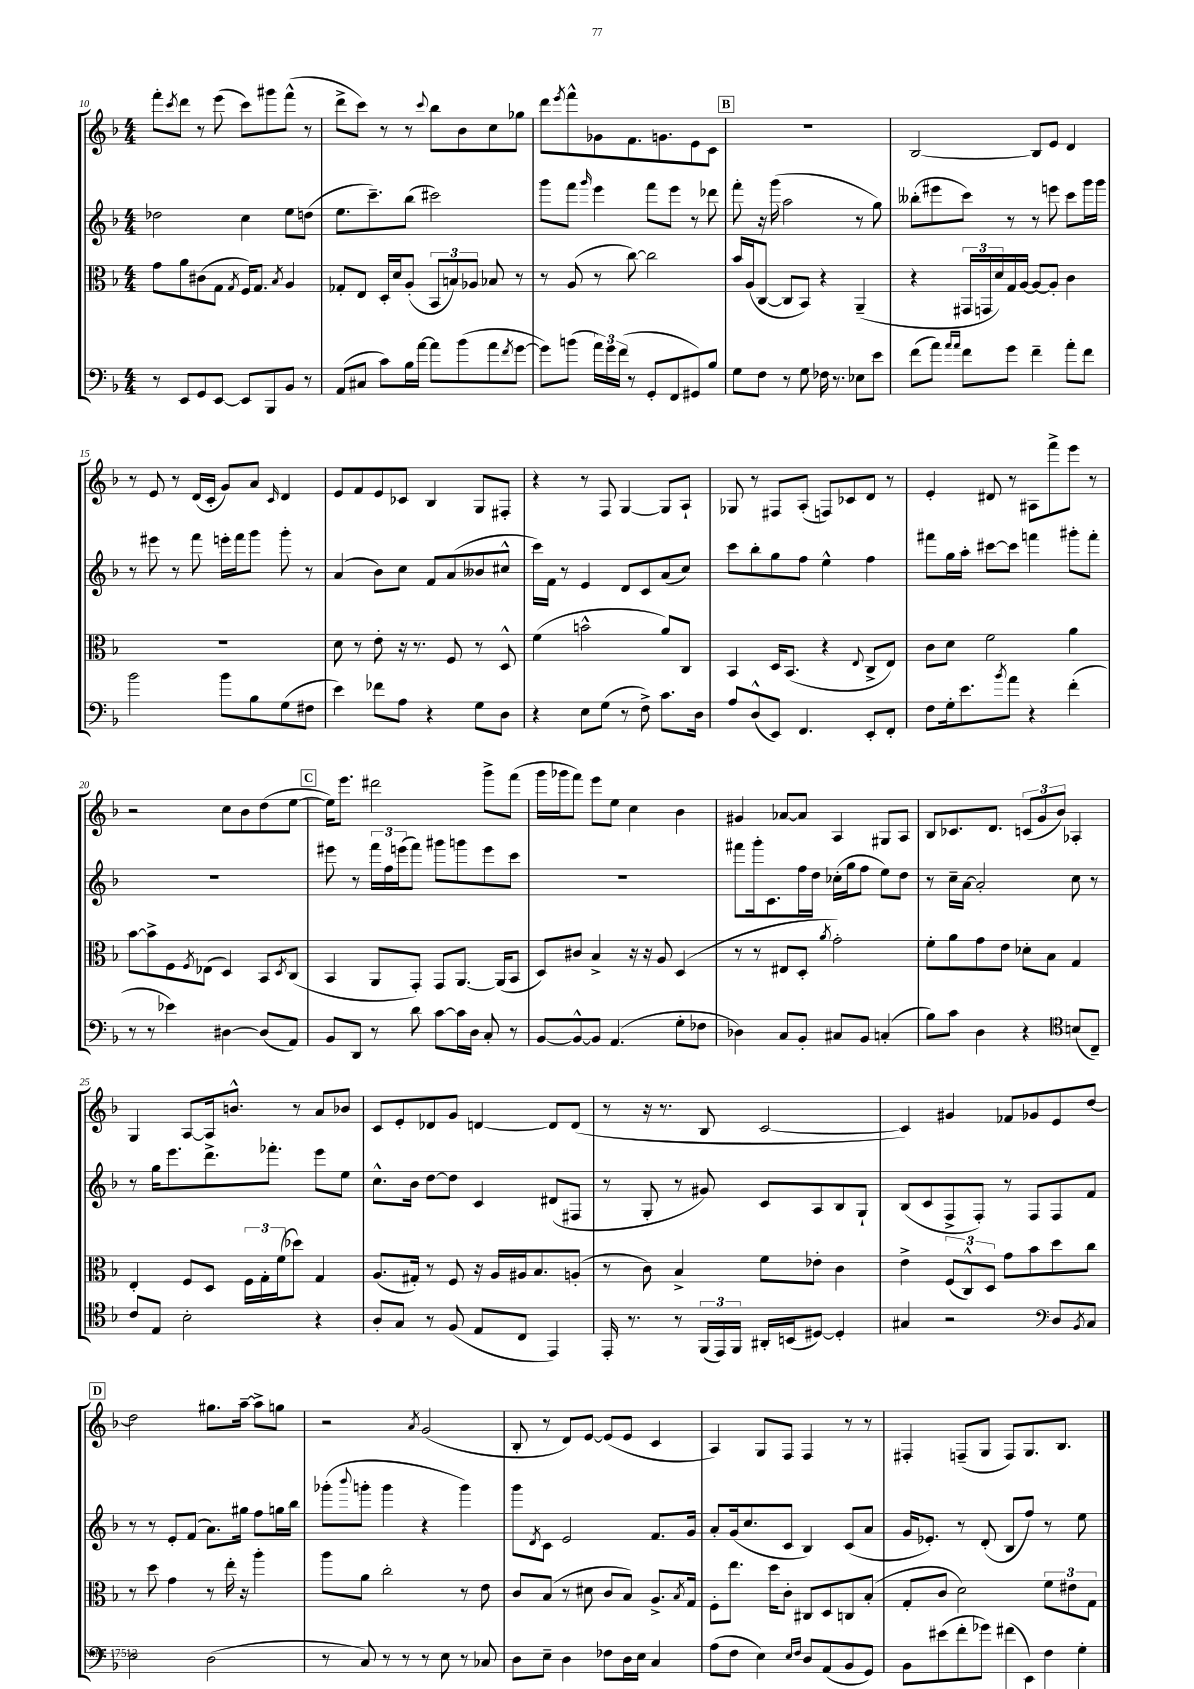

**kern	**kern	**kern	**kern
*part4	*part3	*part2	*part1
*staff4	*staff3	*staff2	*staff1
*clefF4	*clefC3	*clefG2	*clefG2
*k[b-]	*k[b-]	*k[b-]	*k[b-]
*M4/4	*M4/4	*M4/4	*M4/4
=10	=10	=10	=10
8r	8g\L	2dd-X\	8fff'\L
.	.	.	8qccc/
8EE/L	8a\	.	8ddd\J
8GG/	(8c#X\	.	8r
[8EE/J	8G\J	.	(8eee\
.	8qG/	.	.
8EE/L]	16F/KL)	4cc\	8ccc\L)
.	8.G/J	.	.
8BBB-/	.	.	8ggg#X\
.	8qB-/	.	.
8BB-/J	4A/	8ee\L	(8fff^^\J
8r	.	(8ddn\J	8r
=11	=11	=11	=11
(8AA/L	8G-X'/L	8.ee\L	8ddd^\L
8C#X/J	8E/J	.	8ccc\J)
.	.	8.ccc~\)	.
8c\L)	16D'/LL	.	8r
.	16d/J	.	.
16B-\L	(8A'/J	(8bb-\J	8r
[16a\JJ	.	.	.
.	.	.	8qqccc/
8a\L]	12BB-/L	2ccc#X\)	8bb-\L
.	12Bn/)	.	.
(8b-\	.	.	8b-\
.	12A-X/J	.	.
8a\	8B-X/	.	8cc\
8qf/	.	.	.
[8g\J	8r	.	8gg-X\J
=12	=12	=12	=12
8g\L])	8r	8ggg\L	8ddd\L
.	.	.	8qeee/
(8bn\J	(8A/	8fff\J	8fff^^\
.	.	16qqggg/	.
24a\LL)	8r	4eee\	8g-X\
24g\	.	.	.
(24f\JJ	.	.	.
8r	[8cc\)	.	8.f\
8GG'/L	2cc\]	8fff\L	.
.	.	.	8.gn\
8FF/	.	8eee\J	.
8GG#X/)	.	8r	8e\
8B-/J	.	8ddd-X\	8c\J
!!LO:REH:place=s1:t=B
=13	=13	=13	=13
8G\L	16b-/LL	8fff'\	1r
.	(16A/J	.	.
8F\J	[8C/J	16r	.
.	.	(16ggg\	.
8r	8C/L]	2aa\	.
8G\	8BB-/J)	.	.
16F-X\	4r	.	.
8.r	.	.	.
8E-X\L	(4AA~/	8r	.
8e\J	.	8gg\)	.
=14	=14	=14	=14
(8f\L	4r	(8bb--X'\L	[2B-/
8a\J)	.	8eee#X\	.
16qqa/LL	.	.	.
16qqa/JJ	.	.	.
8f\L	24GG#X/LL	8ccc\J)	.
.	24GGn/	.	.
.	24d/)	.	.
8g\J	16G/	8r	.
.	[16A/JJ	.	.
4f~\	8A/L_	8r	8B-/L]
.	8A'/J]	8eeen\	8e/J
8a'\L	4c\	8ccc\L	4d/
8f\J	.	16ggg\L	.
.	.	16ggg\JJ	.
!!LO:LB:g=z
=15	=15	=15	=15
2b-\	1r	8r	8r
.	.	8eee#X\	8e/
.	.	8r	8r
.	.	8fff\	(16d/LL
.	.	.	16c'/JJ
8b-\L	.	16eeen'\LL	8g/L)
.	.	16fff\J	.
8B-\	.	8ggg\J	8a/J
.	.	.	16qqc/
(8G\	.	8ggg'\	4d/
8F#X\J	.	8r	.
=16	=16	=16	=16
4e\)	8d\	(4a/	8e/L
.	8r	.	8f/
8f-X\L	8e'\	8b-\L)	8e/
8A\J	16r	8cc\J	8c-X/J
.	8.r	.	.
4r	.	8f/L	4B-/
.	8F/	(8a/	.
8G\L	8r	8b--X/	8G/L
8D\J	8D^^/	8cc#X^^/J	8F#X'/J
=17	=17	=17	=17
4r	(4f\	16ccc\LL)	4r
.	.	16f\JJ	.
.	.	8r	.
8E\L	2bn^^\	4e/	8r
(8G\J	.	.	8F/
8r	.	8d/L	[4G/
8F^\)	.	8c/	.
8.c\L	8a/L)	(8a/	8G/L]
.	8C/J	8cc/J)	8A`/J
16D\Jk	.	.	.
=18	=18	=18	=18
8A/L	4BB-/	8ccc\L	8G-X/
(8D^^/	.	8bb-'\	8r
8EE/J)	16D/KL	8gg\	8F#X/L
.	(8.BB-/J	.	.
4.FF/	.	8ff\J	(8A'/J
.	4r	4ee^^\	8Fn/L)
.	.	.	8c-X/
.	8qqE/	.	.
8EE'/L	8C^/L	4ff\	8d/J
8FF'/J	8E/J)	.	8r
=19	=19	=19	=19
8F\L	8c\L	8fff#X\L	4e'/
16G'\k	8d\J	16gg\L	.
8.e\	.	16aa'\JJ	.
.	2f\	[8ccc#X\L	8d#X/
8qb-/	.	.	.
8a\J	.	8ccc#\J]	8r
4r	.	4fffn\	8A#X\L
.	.	.	8fff^\
(4f'\	4a\	8ggg#X'\L	8eee\J
.	.	8fff'\J	8r
!!LO:LB:g=z
=20	=20	=20	=20
8r	[8b-\L	1r	2r
8r	8b-^\]	.	.
4e-X\)	8F\	.	.
.	8qF/	.	.
.	(8E-X\J	.	.
[4D#X\	4D/)	.	8cc\L
.	.	.	8b-\
(8D#/L]	8BB-/L	.	(8dd\
.	8qD/	.	.
8AA/J)	(8C/J	.	[8ee\J
!!LO:REH:place=s1:t=C
=21	=21	=21	=21
8BB-/L	4BB-/	8eee#X\	16ee\KL])
.	.	.	8.eee\J
8DD/J	.	8r	.
8r	8AA/L	24fff\LL	2ddd#X\
.	.	24ff\	.
.	.	(24eeen\J	.
8d\	8GG'/J)	8fff\J)	.
[8c\L	8GG/L	8ggg#X\L	.
16c\L]	[8.AA/J	8gggn\	.
16D\JJ	.	.	.
8C'/	.	8eee\	8ggg^\L
.	(16AA/KL]	.	.
8r	8BB-/J	8ccc\J	(8fff\J
=22	=22	=22	=22
[8BB-/L	8D/L)	1r	16ggg\LL
.	.	.	16ggg-X\J
8BB-^^/_	8c#X/J	.	8fff\J)
8BB-/J]	4B-^/	.	8eee\L
(4.AA/	.	.	8ee\J
.	16r	.	4cc\
.	16r	.	.
.	8A/	.	.
8G'\L	(4D/	.	4b-\
8F-X\J	.	.	.
=23	=23	=23	=23
4D-X\)	8r	8fff#X\L	4g#X/
.	8r	16ggg'\k	.
.	.	8.c\	.
8C/L	8E#X/L	.	[8a-X/L
8BB-'/J	8D'/J	16ff\L	8a-/J]
.	.	16dd\JJ	.
.	8qa/	.	.
8C#X/L	2g'\)	(16cc-X'\LL	4A/
.	.	16gg\J	.
8BB-/J	.	8ff\J	.
(4Cn'/	.	8ee\L)	8G#X/L
.	.	8dd\J	8A/J
=24	=24	=24	=24
8B-\L)	8f'\L	8r	8B-/L
8c\J	8a\	16cc~\LL	8.c-X/
.	.	[16a\JJ	.
4D\	8g\	2a'/]	.
.	.	.	8.d/J
.	8e\J	.	.
4r	8d-X'\L	.	(12cn/L
.	.	.	12g/
.	8B-\J	.	.
.	.	.	12b-/J)
*clefC4	*	*	*
(8Bn/L	4G/	8cc\	4A-X'/
8C~/J)	.	8r	.
!!LO:LB:g=z
=25	=25	=25	=25
8c/L	4E'/	8r	4G/
8E/J	.	16gg\KL	.
.	.	8.eee\	.
2B-'\	8F/L	.	[8A/L
.	8D/J	8.ddd^\	16A/k]
.	.	.	8.bn^^/J
.	24F\LL	.	.
.	24G'\	.	.
.	.	8.fff-X'\J	.
.	(24f\J	.	.
.	8dd-X\J)	.	8r
4r	4G/	8eee\L	8a/L
.	.	8ee\J	8b-X/J
=26	=26	=26	=26
8A'/L	(8.A/L	8.cc^^\L	8c/L
8G/J	.	.	8e'/
.	16G#X'/Jk)	16b-\Jk	.
8r	8r	[8dd\L	8d-X/
(8F/	8F/	8dd\J]	8g/J
8E/L	16r	4c/	[4dn/
.	16A/LL	.	.
8C/J	16A#X/J	.	.
.	8.B-/	.	.
4EE/)	.	(8d#X/L	8d/L]
.	(8An'/J	8F#X/J	(8d/J
=27	=27	=27	=27
16EE'/	8r	8r	8r
8.r	.	.	.
.	8c\)	8G'/	16r
.	.	.	8.r
8r	4B-^/	8r	.
(24FF/LL	.	8g#X/)	8B-/
24EE/)	.	.	.
24FF/JJ	.	.	.
16AA#X'/LL	8f\L	8c/L	[2c/
(16BBn/J	.	.	.
[8D#X/J)	8e-X'\J	8A/	.
4D#'/]	4c\	8B-/	.
.	.	8G`/J	.
=28	=28	=28	=28
4G#X/	4e^\	(8B-/L	4c/])
.	.	8c/	.
2r	(12F/L	8F^/	4g#X/
.	12C^^/)	.	.
.	.	8F'/J)	.
.	12D/J	.	.
.	8g\L	8r	8f-X/L
.	8b-\	8F/L	8g-X/
*clefF4	*	*	*
8D/L	8dd\	8F/	8e/
8qBB-/	.	.	.
8C/J	8cc\J	8f/J	[8dd/J
!!LO:LB:g=z
!!LO:REH:place=s1:t=D
=29	=29	=29	=29
2E\	8r	8r	2dd\]
.	8dd\	8r	.
.	4g\	8e'/L	.
.	.	(8f/J	.
(2D\	8r	8.a\L)	8.gg#X\L
.	16ee'\	.	.
.	16r	16gg#X\Jk	[16aa~\Jk
.	4aa'\	8ff\L	8aa^\L]
.	.	16ggn\L	8ggn\J
.	.	16bb-\JJ	.
=30	=30	=30	=30
8r	8aa\L	(8ggg-X'\L	2r
.	.	8qqbbb-/	.
8C/)	8a\J	8gggn'\J	.
8r	2cc'\	4ggg\	.
8r	.	.	.
.	.	.	8qa/
8r	.	4r	(2g/
8E\	.	.	.
8r	8r	4ggg\)	.
8C-X/	8e\	.	.
=31	=31	=31	=31
8D\L	8c/L	8ggg\L	8B-'/
.	.	8qd/	.
8E~\J	(8B-/J	8c\J	8r
4D\	8r	2e/	8d/L)
.	8d#X\	.	[8e/J
8F-X\L	8c/L	.	(8e/L]
16D\L	8B-/J)	.	8e/J
16E\JJ	.	.	.
4C/	8.A^/L	8.f/L	4c/
.	8qB-/	.	.
.	16G/Jk	16g/Jk	.
=32	=32	=32	=32
(8A\L	8F'\L	8a'/L	4A/)
8F\J	8.ee\J	(16g/k	.
.	.	8.cc/	.
4E\)	.	.	8G/L
.	16dd\KL	.	.
.	8c'\J	8c/J	8F/J
16qqE/LL	.	.	.
16qqF/JJ	.	.	.
8D/L	8C#X/L	4B-/)	4F/
(8AA/	8D/	.	.
8BB-/	8Cn/	(8c/L	8r
8GG/J)	(8B-'/J	8a/J	8r
=33	=33	=33	=33
8BB-\L	8G'/L	16g/KL	4F#X'/
.	.	8.e-X'/J)	.
(8e#X\	8c/J	.	.
8f'\	2d\)	8r	(8Fn~/L
8g-X\J)	.	(8d'/	8G/J
(8f#X\L	.	8B-/L	8F/L)
8EE\)	.	8ff/J)	8.G/
8F\	12f\L	8r	.
.	.	.	8.B-/J
.	12e#X\	.	.
8G'\J	.	8ee\	.
.	12G\J	.	.
==	==	==	==
*-	*-	*-	*-
